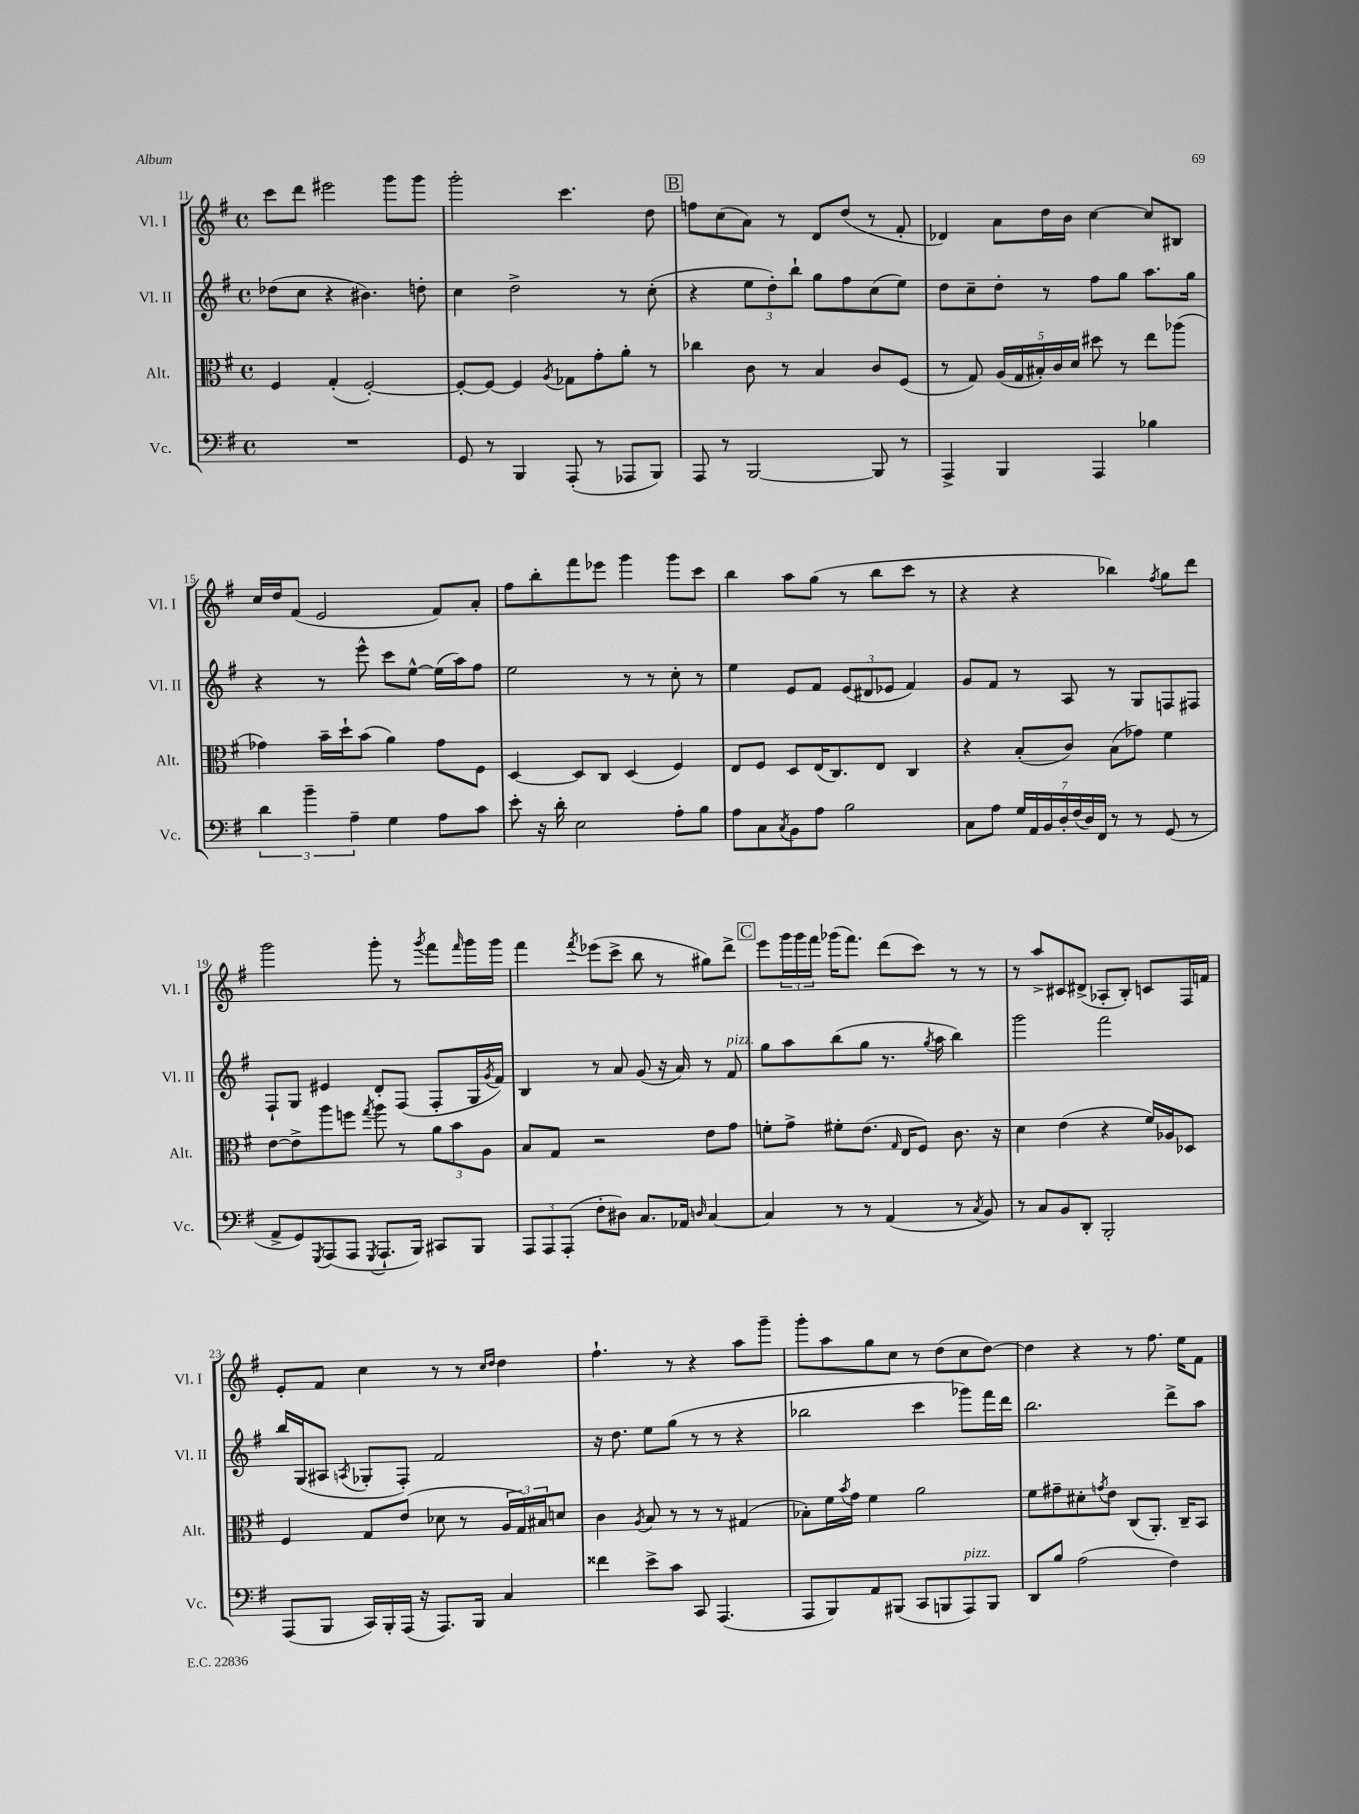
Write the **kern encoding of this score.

**kern	**kern	**kern	**kern
*staff4	*staff3	*staff2	*staff1
*clefF4	*clefC3	*clefG2	*clefG2
*k[f#]	*k[f#]	*k[f#]	*k[f#]
*M4/4	*M4/4	*M4/4	*M4/4
*met(c)	*met(c)	*met(c)	*met(c)
1r	4F#	(8dd-	8ccc
.	.	8cc	8ddd
.	(4G'	4r	2eee#
.	[2F#')	4.b#)	.
.	.	.	8ggg
.	.	8dd'	8ggg
=	=	=	=
8GG	8F#'_	4cc	2ggg'
8r	8F#_	.	.
4BBB	4F#]	2dd^	.
.	8qA	.	.
(8AAA'	8G-	.	4.ccc
8r	8g'	.	.
8AAA-	8a'	8r	.
8BBB)	8r	(8cc'	8dd
=	=	=	=
8AAA	4cc-	4r	8ff
8r	.	.	(8cc
[2BBB	8c	12ee	8a)
.	.	12dd')	.
.	8r	.	8r
.	.	12bb`	.
.	4B	8gg	8d
.	.	8ff#	(8dd
8BBB]	8c	(8cc	8r
8r	(8F#	8ee)	8f#'
=	=	=	=
4AAA^	8r	8dd	4d-)
.	8G)	8cc~	.
4BBB	(20A	8dd'	8a
.	20G	.	.
.	20B#')	.	.
.	.	8r	16dd
.	20c	.	.
.	.	.	16b
.	20d	.	.
4AAA	8dd#	8ff#	[4cc
.	8r	8gg	.
4B-	8ee	8.aa	8cc]
.	(8aa-	.	8B#
.	.	16gg	.
=	=	=	=
6d	4g-)	4r	16cc
.	.	.	16dd
.	.	.	(8f#
6b~	.	.	.
.	16b~	8r	2e
.	16dd`	.	.
6A~	.	.	.
.	(8b	8eee^^	.
4G	4a)	8ccc	.
.	.	[8ee^^	.
8A	8g-	(16ee]	8f#)
.	.	16aa)	.
8c	8F#	8ff#	8a'
=	=	=	=
8e'	[4D	2ee	8ff#
16r	.	.	8bb'
16d'	.	.	.
2E	8D]	.	8fff#
.	8C	.	8eee-
.	(4D	8r	4ggg
.	.	8r	.
8A'	4F#)	8cc'	8ggg
8B	.	8r	8ccc
=	=	=	=
8A	8E	4ee	4bb
8C	8F#	.	.
8qC	.	.	.
8BB	8D	8e	8aa
8A	(16E	8f#	(8gg
.	8.C)	.	.
2B	.	(12e	8r
.	.	12d#	.
.	8E	.	8bb
.	.	12e-	.
.	4C	4f#)	8ccc
.	.	.	8r
=	=	=	=
8C	4r	8g	4r
8A	.	8f#	.
28G	(8B'	8r	4r
28AA	.	.	.
28BB	.	.	.
28D'	.	.	.
.	8c)	8A	.
(28F#	.	.	.
28D)	.	.	.
28FF#	.	.	.
8r	(8B	8r	4bb-)
8r	8g-)	8G	.
.	.	.	8qff#
(8GG	4f#	8F	8gg
8r	.	8F#	8ddd
=	=	=	=
8AA^	[8e	8F#`	2ggg
8GG)	8e^]	8G	.
8qGGG	.	.	.
(8AAA	8aa	4e#	.
8AAA	8ff	.	.
8qGGG	8qgg	.	.
8.AAA`	8aa	8d'	8ggg'
.	8r	(8F#	8r
16BBB)	.	.	.
.	.	.	8qggg
8CC#	12a	8F#'	8fff#
.	12b	.	.
.	.	.	16qqfff#
8BBB	.	16G	16ggg
.	12A	.	.
.	.	8qg	.
.	.	16f#)	16ggg
=	=	=	=
12AAA	8B	4B	4fff#
12AAA	.	.	.
.	8G	.	.
(12AAA'	.	.	.
.	.	.	8qfff#
8F#'	2r	8r	(8eee-
8D#)	.	8a	8ccc^
8.C	.	(8g	8bb
.	.	16r	8r
16AA-	.	16a)	.
16qqD	.	.	.
[4C	8e	8r	8gg#)
.	8g	8f#	8ddd^
=	=	=	=
4C]	8f'	8gg	8eee
.	8g^	8aa	24ggg
.	.	.	24ggg
.	.	.	24fff#
8r	8f#'	(8bb	(16ggg-
.	.	.	8.fff#)
8r	(8.e	8gg	.
(4AA	.	8.r	(8ddd
.	16qqG	.	.
.	16E	.	.
.	8F#)	.	8ccc)
.	.	8qgg	.
.	.	16aa	.
8r	8.c	4bb)	8r
8qC	.	.	.
8BB)	.	.	8r
.	16r	.	.
=	=	=	=
8r	4d	2ggg	8r
8C	.	.	8aa^
8BB	(4e	.	8c#
8DD'	.	.	(8d#^
2BBB'	4r	2fff#	8A-'
.	.	.	8B')
.	16f#)	.	8c
.	16A-	.	.
.	8D-	.	16F#
.	.	.	16f
=	=	=	=
(8AAA	4F#	16bb	8e'
.	.	(16G	.
8BBB	.	8A#	8f#
.	.	8qA	.
16CC)	8G	8G-'	4cc
16BBB'	.	.	.
(16AAA	(8e	8F#')	.
16r	.	.	.
8.AAA)	8d-	2f#	8r
.	8r	.	8r
16BBB	.	.	.
.	.	.	16qqcc
.	.	.	16qqdd
4C	24A	.	4dd
.	24G)	.	.
.	24B#	.	.
.	8d	.	.
=	=	=	=
4f##	4c	16r	4.ff#`
.	.	8.dd	.
.	8qA	.	.
8e^	8B	8ee	.
8c	8r	(8gg	8r
8CC	8r	8r	4r
(4.AAA	8r	8r	.
.	(4G#	4r	8aa
.	.	.	8ggg~
=	=	=	=
8AAA	8B-')	2bb-	8ggg'
8BBB)	16f#	.	8aa
.	8qb	.	.
.	16g	.	.
8AA	4f#	.	8gg
(8BBB#	.	.	8cc
8CC	2a	4ccc	8r
8BBB	.	.	(8dd
8AAA)	.	8ggg-)	8cc
8BBB	.	16fff#	[8dd)
.	.	16ddd	.
=	=	=	=
8DD	8f#	2.bb	4dd]
8B	8g#~	.	.
(2A	8d#'	.	4r
.	8qg	.	.
.	8e	.	.
.	(8C	.	8r
.	8.AA')	.	8.ff#
4F#)	.	8ddd^	.
.	16C~	.	16ee
.	8BB	8aa	8f#
==	==	==	==
*-	*-	*-	*-
